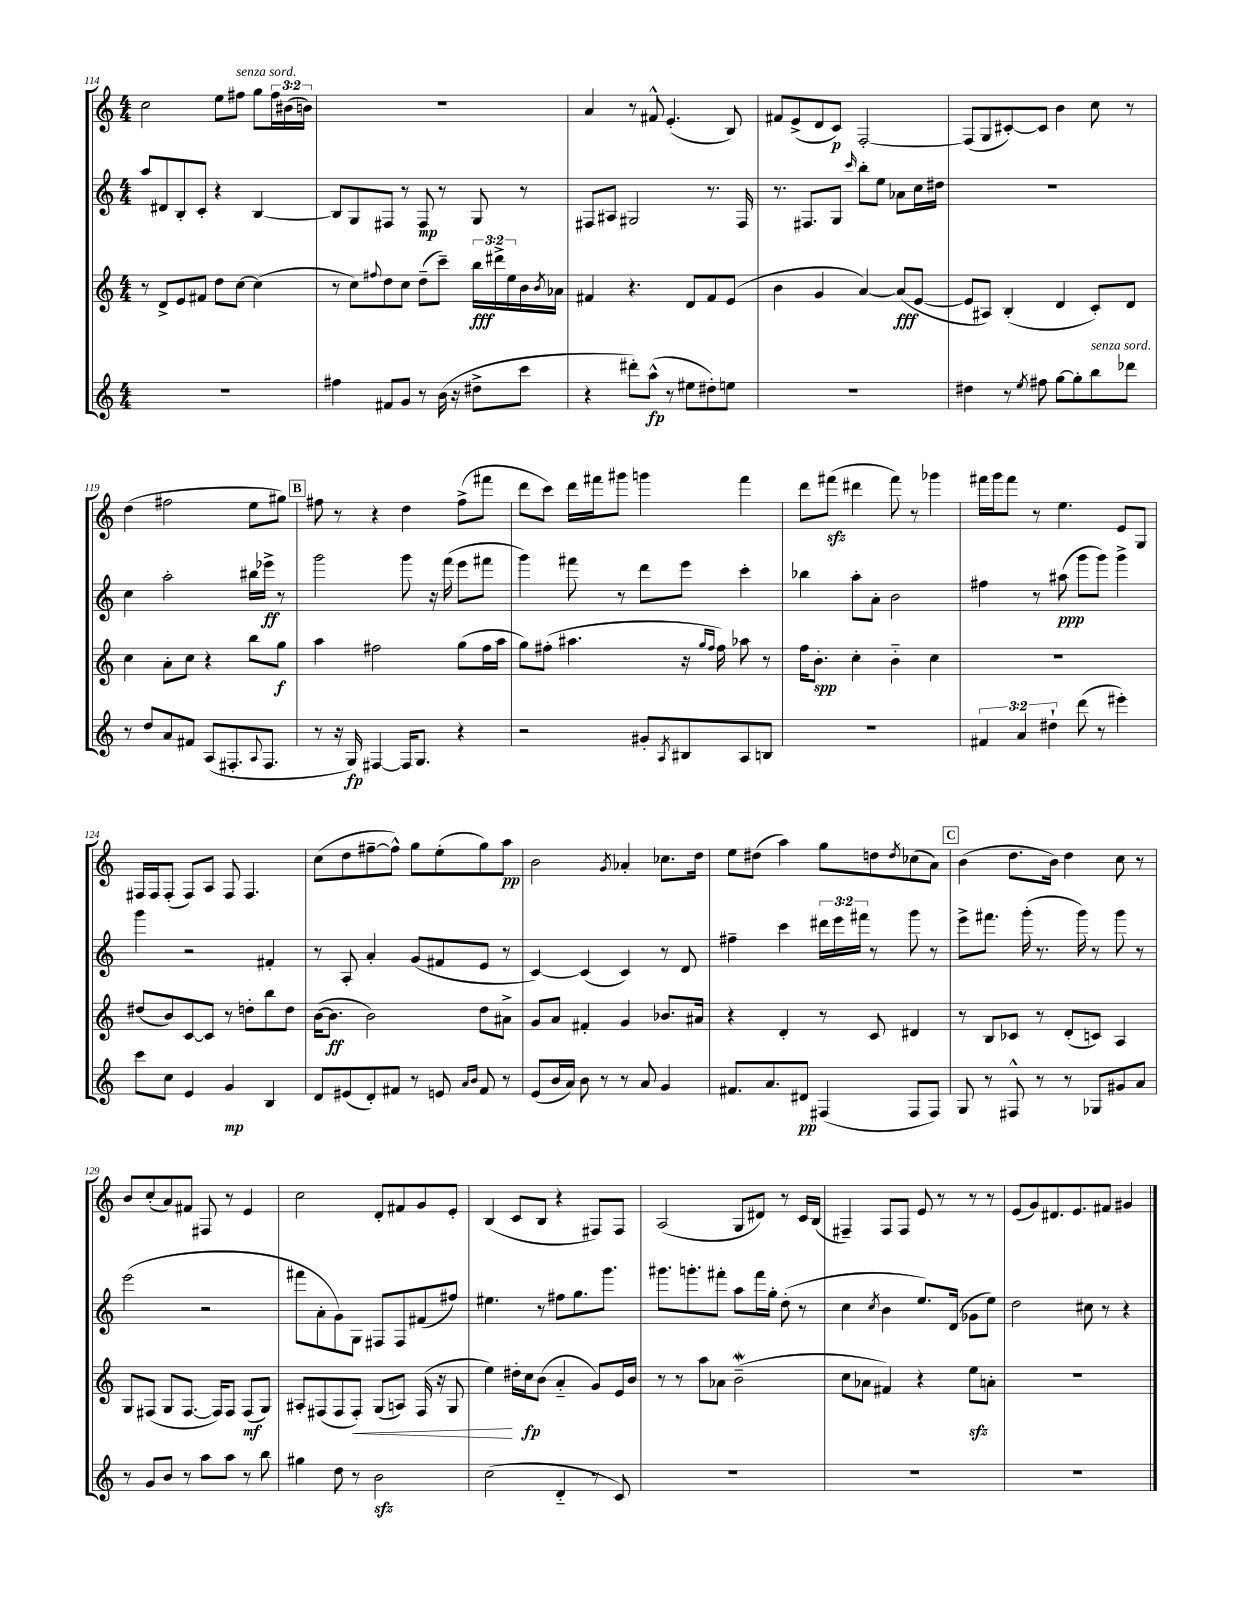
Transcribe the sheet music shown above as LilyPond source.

<<
\new StaffGroup <<
\new Staff = "s0" {
    \clef treble \key c \major \numericTimeSignature \time 4/4 \override Staff.TupletNumber.text = #tuplet-number::calc-fraction-text
    c''2 e''8 fis''8^\markup { \italic "senza sord." } g''8 \tuplet 3/2 { fis''16 bis'16( b'16) } |
    R1 |
    a'4 r8 fis'8-^ e'4.-.( b8) |
    fis'8 e'8->( d'8 c'8\p) f2~-. |
    f8( g8 cis'8~-.) cis'8 b'4 c''8 r8 |
    d''4( fis''2 e''8 gis''8) |
    \mark \markup { \box "B" } fis''8 r8 r4 d''4 fis''8->( fis'''8 |
    d'''8 c'''8) d'''16 fis'''16 gis'''8 g'''4 fis'''4 |
    d'''8 fis'''8\sfz( dis'''4 fis'''8) r8 ges'''4 |
    fis'''16 g'''16 fis'''8 r8 e''4. e'8 g8 |
    fis16 fis16 fis8-.( fis8) a8 fis8 fis4. |
    c''8( d''8 fis''8~-- fis''8-^) g''8 e''8-.( g''8) a''8\pp |
    b'2 \acciaccatura { g'8 } aes'4-. ces''8. d''16 |
    e''8 dis''8( a''4) g''8 d''8 \acciaccatura { d''8 } ces''8( a'8) |
    \mark \markup { \box "C" } b'4( d''8. b'16) d''4 c''8 r8 |
    b'8 c''8-.( a'8) fis'8 fis8 r8 e'4 |
    c''2 d'8-. fis'8 g'8 e'8-. |
    b4( c'8 b8 r4 fis8) fis8 |
    a2( g8 dis'8) r8 c'16 b16( |
    fis4--) fis8 fis8 e'8 r8 r8 r8 |
    e'8( g'8) dis'8. e'8. fis'8 gis'4 \bar "|." |
}
\new Staff = "s1" {
    \clef treble \key c \major \numericTimeSignature \time 4/4 \override Staff.TupletNumber.text = #tuplet-number::calc-fraction-text
    a''8 dis'8 b8-. c'8-. r4 b4~ |
    b8 g8 fis8 r8 fis8\mp r8 g8 r8 |
    fis8 ais8 gis2 r8. fis16 |
    r8. fis8. g8 \grace { c'''16 } b''8-. e''8 aes'8 c''16 dis''16 |
    R1 |
    c''4 a''2-. bis''16 ees'''16->\ff r8 |
    \mark \markup { \box "B" } g'''2 g'''8 r16 f'''16( e'''8 fis'''8 |
    g'''4) fis'''8 r8 d'''8 e'''8 c'''4-. |
    bes''4 a''8-. a'8-. b'2 |
    fis''4 r8 ais''8\ppp( g'''8 g'''8) g'''4-> |
    g'''4 r2 fis'4-. |
    r8 a8-. a'4-. g'8( fis'8 e'8 r8 |
    c'4~) c'4( c'4) r8 d'8 |
    fis''4-- c'''4 \tuplet 3/2 { dis'''16 e'''16 fis'''16 } r8 g'''8 r8 |
    \mark \markup { \box "C" } e'''8-> fis'''8. g'''16-.( r8. g'''16) r8 g'''8 r8 |
    e'''2( r2 |
    fis'''8 a'8-. g'8) g8 fis8 fis8 fis'8( fis''8) |
    eis''4. r8 fis''8 g''8. g'''8. |
    gis'''8. g'''8.-. fis'''8-. a''8 fis'''16 g''16-. d''8-.( r8 |
    c''4 \acciaccatura { c''8 } b'4 e''8.) d'16( ges'8 e''8) |
    d''2 cis''8 r8 r4 \bar "|." |
}
\new Staff = "s2" {
    \clef treble \key c \major \numericTimeSignature \time 4/4 \override Staff.TupletNumber.text = #tuplet-number::calc-fraction-text
    r8 d'8-> e'8 fis'8 d''8 c''8~ c''4( |
    r8 c''8) \appoggiatura { fis''8 } d''8 c''8 d''8--( c'''8--) \tuplet 3/2 { b''16\fff dis'''16-> e''16 } b'16 \acciaccatura { b'8 } aes'16 |
    fis'4 r4. d'8 fis'8 e'8( |
    b'4 g'4 a'4~) a'8\fff( e'8~ |
    e'8 ais8) b4-.( d'4 c'8-.) d'8 |
    c''4 a'8-. c''8 r4 b''8 g''8\f |
    \mark \markup { \box "B" } a''4 fis''2 g''8( fis''16 a''16 |
    g''8) fis''8-.( ais''4. r16 \grace { g''16 fis''16 } fis''16) aes''8 r8 |
    f''16 b'8.-.\spp c''4-. b'4-_ c''4 |
    R1 |
    dis''8( b'8) c'8~ c'8 r8 d''8-. b''8 d''8 |
    b'16~( b'8.\ff b'2) d''8 ais'8-> |
    g'8 a'8 fis'4-. g'4 bes'8. ais'16 |
    r4 d'4-. r8 c'8 dis'4 |
    \mark \markup { \box "C" } r8 b8 ces'8 r8 d'8-.( c'8) a4 |
    g8 fis8( g8 fis8.~ fis16) fis8 fis8\mf( g8) |
    ais8-. fis8( fis8 fis8-.\<) g8( a8) fis16( r16 g8 |
    e''4\!) dis''16-. c''16\fp b'8( a'4-_ g'8) e'16 b'16 |
    r8 r8 a''8 aes'8 b'2--\mordent( |
    c''8 aes'8 fis'4) r4 e''8\sfz a'8-. |
    R1 \bar "|." |
}
\new Staff = "s3" {
    \clef treble \key c \major \numericTimeSignature \time 4/4 \override Staff.TupletNumber.text = #tuplet-number::calc-fraction-text
    R1 |
    fis''4 fis'8 g'8 r8 b'16( r16 dis''8-> c'''8 |
    r4 dis'''8-.) a''8-^\fp( r8 eis''8 dis''8-.) e''8 |
    R1 |
    dis''4 r8 \acciaccatura { e''8 } fis''8 g''8~ g''8-. b''8^\markup { \italic "senza sord." } des'''8 |
    r8 d''8 a'8 fis'8 a8( fis8.-. \appoggiatura { a8 } fis8. |
    \mark \markup { \box "B" } r8 r16 g16\fp) fis4~ fis16 g8. r4 |
    r2 gis'8-. \acciaccatura { a8 } bis8 a8 b8 |
    R1 |
    \tuplet 3/2 { fis'4 a'4 dis''4-! } d'''8( r8 eis'''4-.) |
    c'''8 c''8 e'4 g'4\mp b4 |
    d'8 eis'8( d'8-.) fis'8 r8 e'8 \grace { a'16 b'16 } fis'8 r8 |
    e'8( b'16 a'16) b'8 r8 r8 a'8 g'4 |
    fis'8. a'8. dis'8\pp fis4( fis8 fis8) |
    \mark \markup { \box "C" } g8 r8 fis8-^ r8 r8 ges8 gis'8 a'8 |
    r8 g'8 b'8 r8 a''8 a''8 r8 b''8 |
    gis''4 d''8 r8 b'2\sfz |
    c''2( d'4-_ r8 c'8) |
    R1 |
    R1 |
    R1 \bar "|." |
}
>>
>>
\layout { \context { \Score currentBarNumber = #114 } }
